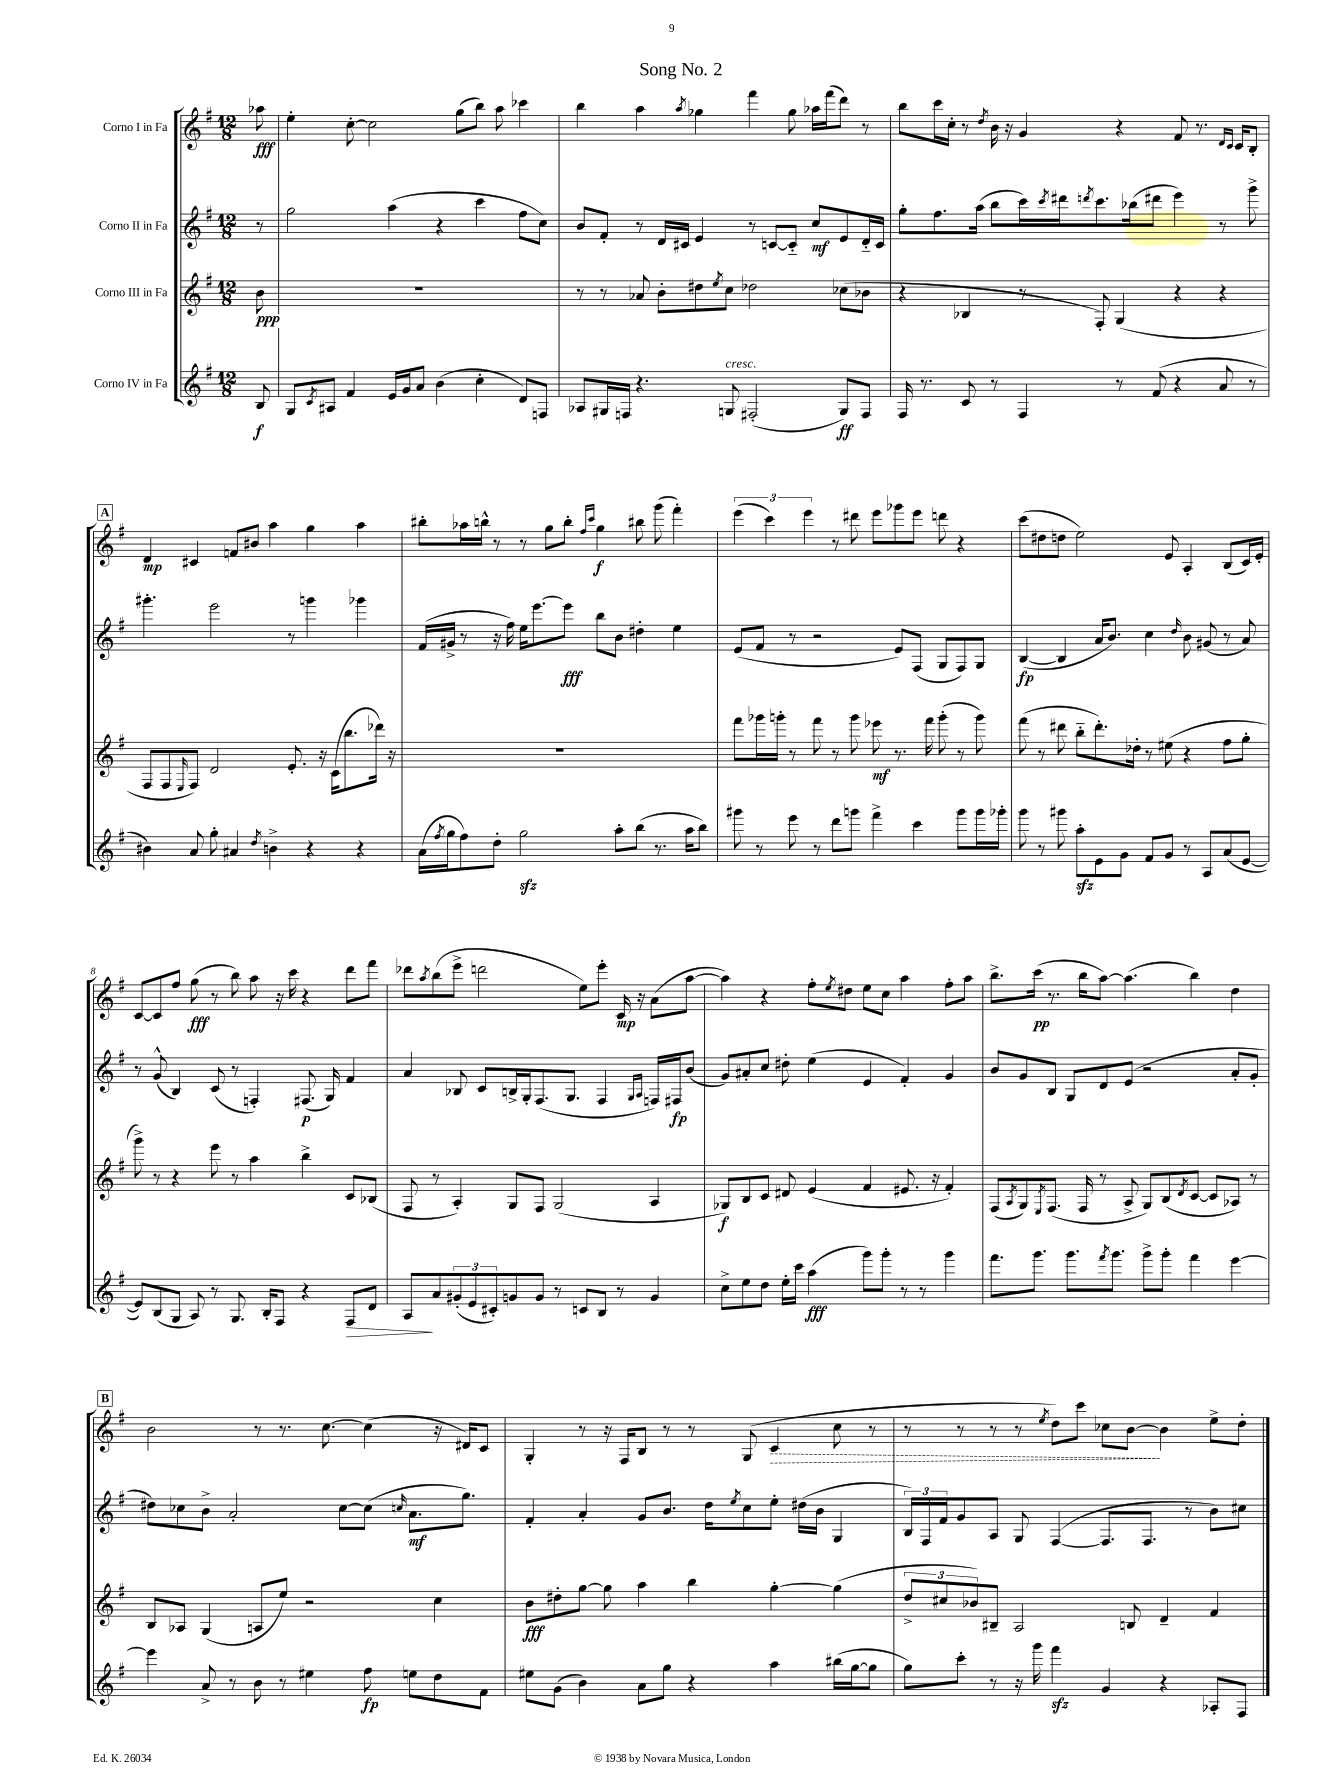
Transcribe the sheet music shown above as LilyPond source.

\header { title = "Song No. 2" }
<<
\new StaffGroup <<
\new Staff = "s0" \with { instrumentName = "Corno I in Fa" } {
    \clef treble \key g \major \numericTimeSignature \time 12/8 \partial 8
    aes''8\fff |
    e''4-. c''8~-. c''2 g''8( b''8) a''8 ces'''4 |
    b''4 a''4 \acciaccatura { a''8 } ges''4 fis'''4 ges''8 aes''16 fis'''16( d'''8) r8 |
    b''8 c'''16 c''16-. r8 \acciaccatura { d''8 } b'16 r16 g'4 r4 fis'8 r8. \grace { d'16 c'16 } c'16 b8-. |
    \mark \markup { \box "A" } d'4\mp cis'4 f'8 bis'8 a''4 g''4 a''4 |
    bis''8-. aes''16 b''16-^ r8 r8 g''8 b''8-. \grace { fis''16 c'''16 } g''4\f bis''8 g'''8( fis'''4-.) |
    \tuplet 3/2 { e'''4( c'''4) e'''4 } r8 dis'''8 e'''8 ges'''8 e'''8 d'''8 r4 |
    c'''8( dis''8 d''8 e''2) e'8 a4-. b8( c'16) e'16-. |
    c'8~ c'8 fis''8 g''8\fff( r8 b''8) a''8 r16 c'''16 r4 d'''8 fis'''8 |
    des'''8 \acciaccatura { a''8 } b''8( e'''8-> d'''2 e''8) e'''8-. c'16\mp r16 a'8( a''8~ |
    a''4) r4 fis''8-. \acciaccatura { e''8 } dis''8 e''8 c''8 a''4 fis''8-. a''8 |
    b''8.-> c'''16\pp( r8. b''16 a''8~) a''4.( b''4) d''4 |
    \mark \markup { \box "B" } b'2 r8 r8. c''8.~ c''4( r16 dis'16) c'8 |
    g4-. r8 r16 fis16 b8 r8 r8 g8( \once \override Hairpin.style = #'dashed-line c'4\> c''8 r8 |
    r8 r8 r8 r8 \acciaccatura { e''8 } d''8) c'''8 ces''8 b'8~\! b'4 e''8-> d''8-. \bar "|." |
}
\new Staff = "s1" \with { instrumentName = "Corno II in Fa" } {
    \clef treble \key g \major \numericTimeSignature \time 12/8 \partial 8
    r8 |
    g''2 a''4( r4 c'''4 fis''8 c''8) |
    b'8 fis'8-. r8 d'16 cis'16 e'4 r8 c'8~ c'8-_ c''8\mf e'8 d'16-_ c'16 |
    g''8-. fis''8. a''16( b''8 c'''16) \acciaccatura { c'''8 } dis'''16 \acciaccatura { d'''8 } c'''8. bes''16( dis'''8 e'''4) r8 g'''8-> |
    \mark \markup { \box "A" } gis'''4.-. e'''2 r8 g'''4 ges'''4 |
    fis'16( gis'16-> r8 r16 fis''16) e''16 e'''8.~ e'''8\fff b''8 b'8 dis''4-. e''4 |
    e'8( fis'8 r8 r2 e'8) fis8( g8 fis8) g8 |
    b4~\fp( b4 a'16 b'8.) c''4 \grace { d''16 } b'8 gis'8( r8 a'8) |
    r8 g'8-^( b4) c'8( r8 f4-.) fis8.\p( g16) fis'4 |
    a'4 bes8 c'8 b16-> g16-. fis8.( g8. fis4 \grace { g16 a16 } f16) fis16\fp b'8( |
    g'8) ais'8-. c''8 dis''8-. e''4( e'4 fis'4-.) g'4 |
    b'8 g'8 b8 g8 d'8 e'8( r2 a'8-. g'8-. |
    \mark \markup { \box "B" } dis''8) ces''8 b'8-> a'2-. ces''8~ ces''8( \grace { c''16 } a'8.\mf g''8.) |
    fis'4-. a'4-. g'8 b'8. d''16 \acciaccatura { e''8 } c''8 e''8-. dis''16( b'16 g4 |
    \tuplet 3/2 { b16) fis16 fis'16 } g'8 a8 g8 fis4~( fis8. fis8. r8 b'8) cis''8 \bar "|." |
}
\new Staff = "s2" \with { instrumentName = "Corno III in Fa" } {
    \clef treble \key g \major \numericTimeSignature \time 12/8 \partial 8
    b'8\ppp |
    R1. |
    r8 r8 aes'8 b'8-. dis''8 \acciaccatura { e''8 } c''8 des''2 ces''8( bes'8 |
    r4 bes4 r8 fis8-.) g4( r4 r4 |
    \mark \markup { \box "A" } fis8 fis8 \grace { e16 } fis8) d'2 e'8.-. r16 c'16( b''8. des'''16) r16 |
    R1. |
    fis'''8 ges'''16 g'''16-. r8 fis'''8 r8 g'''8 ees'''8\mf r8. fis'''16 g'''8-.( r8 g'''8) |
    fis'''8( r8 dis'''8 b''8-_ dis'''8.-.) des''16-. r8 eis''8( r4 fis''8 g''8-. |
    g'''8->) r8 r4 e'''8 r8 a''4 b''4-> c'8 bes8( |
    fis8 r8 a4-.) g8 fis8 g2( a4 |
    ges8\f) b8 c'8 dis'8 e'4( fis'4 eis'8. r16 fis'4-.) |
    fis8( \acciaccatura { a8 } g8) \acciaccatura { e8 } fis8.( fis16 r8 a8-> g8) b8( \acciaccatura { d'8 } c'8~ c'8 aes8) r8 |
    \mark \markup { \box "B" } b8 aes8 g4( a8 e''8) r2 c''4 |
    b'8\fff dis''8-. g''8~ g''8 a''4 b''4 g''4~-. g''4( |
    \tuplet 3/2 { d''8-> cis''8 bes'8) } bis8-- a2 b8 d'4-- fis'4 \bar "|." |
}
\new Staff = "s3" \with { instrumentName = "Corno IV in Fa" } {
    \clef treble \key g \major \numericTimeSignature \time 12/8 \partial 8
    b8\f |
    g8 \acciaccatura { c'8 } ais8 fis'4 e'16 g'16 a'8 b'4( c''4-. d'8) f8 |
    aes8 gis16 f16 r4. g8^\markup { \italic "cresc." } fis2-.( g8\ff) fis8 |
    fis16 r8. c'8 r8 fis4 r8 fis'8( r4 a'8 r8 |
    \mark \markup { \box "A" } bis'4) a'8 g''8-. ais'4 \acciaccatura { d''8 } b'4-> r4 r4 |
    a'16( \acciaccatura { fis''8 } g''16 fis''8) d''8-. g''2\sfz a''8-. b''8( r8. a''16 b''8) |
    gis'''8 r8 e'''8 r8 d'''8 g'''8 fis'''4-> c'''4 g'''8 g'''16 ges'''16-. |
    g'''8 r8 gis'''8 a''8-.\sfz e'8 g'8 fis'8 g'8 r8 a8 a'8( e'8~ |
    e'8) b8( g8 a8) r8 g8. b16-. fis8 r4 fis8\> d'8 |
    a8\! a'8 \tuplet 3/2 { gis'8-.( e'8 cis'8-.) } g'8 g'8 r8 c'8 b8 r8 g'4 |
    c''8-> e''8 d''8 e''16-. c'''16 a''4\fff( g'''8) g'''8-. r8 r8 g'''4 |
    fis'''8. g'''8. g'''8. \acciaccatura { fis'''8 } g'''8. g'''8-> g'''8-. fis'''4 e'''4~ |
    \mark \markup { \box "B" } e'''4 a'8-> r8 b'8 r8 eis''4 fis''8\fp e''8 d''8 fis'8 |
    eis''8 g'8( b'4) a'8 g''8 r4 a''4 bis''16( g''16~ g''8 |
    g''8) c'''8-. r8 r16 g'''16 fis'''4\sfz g'4 r4 aes8-. fis8 \bar "|." |
}
>>
>>
